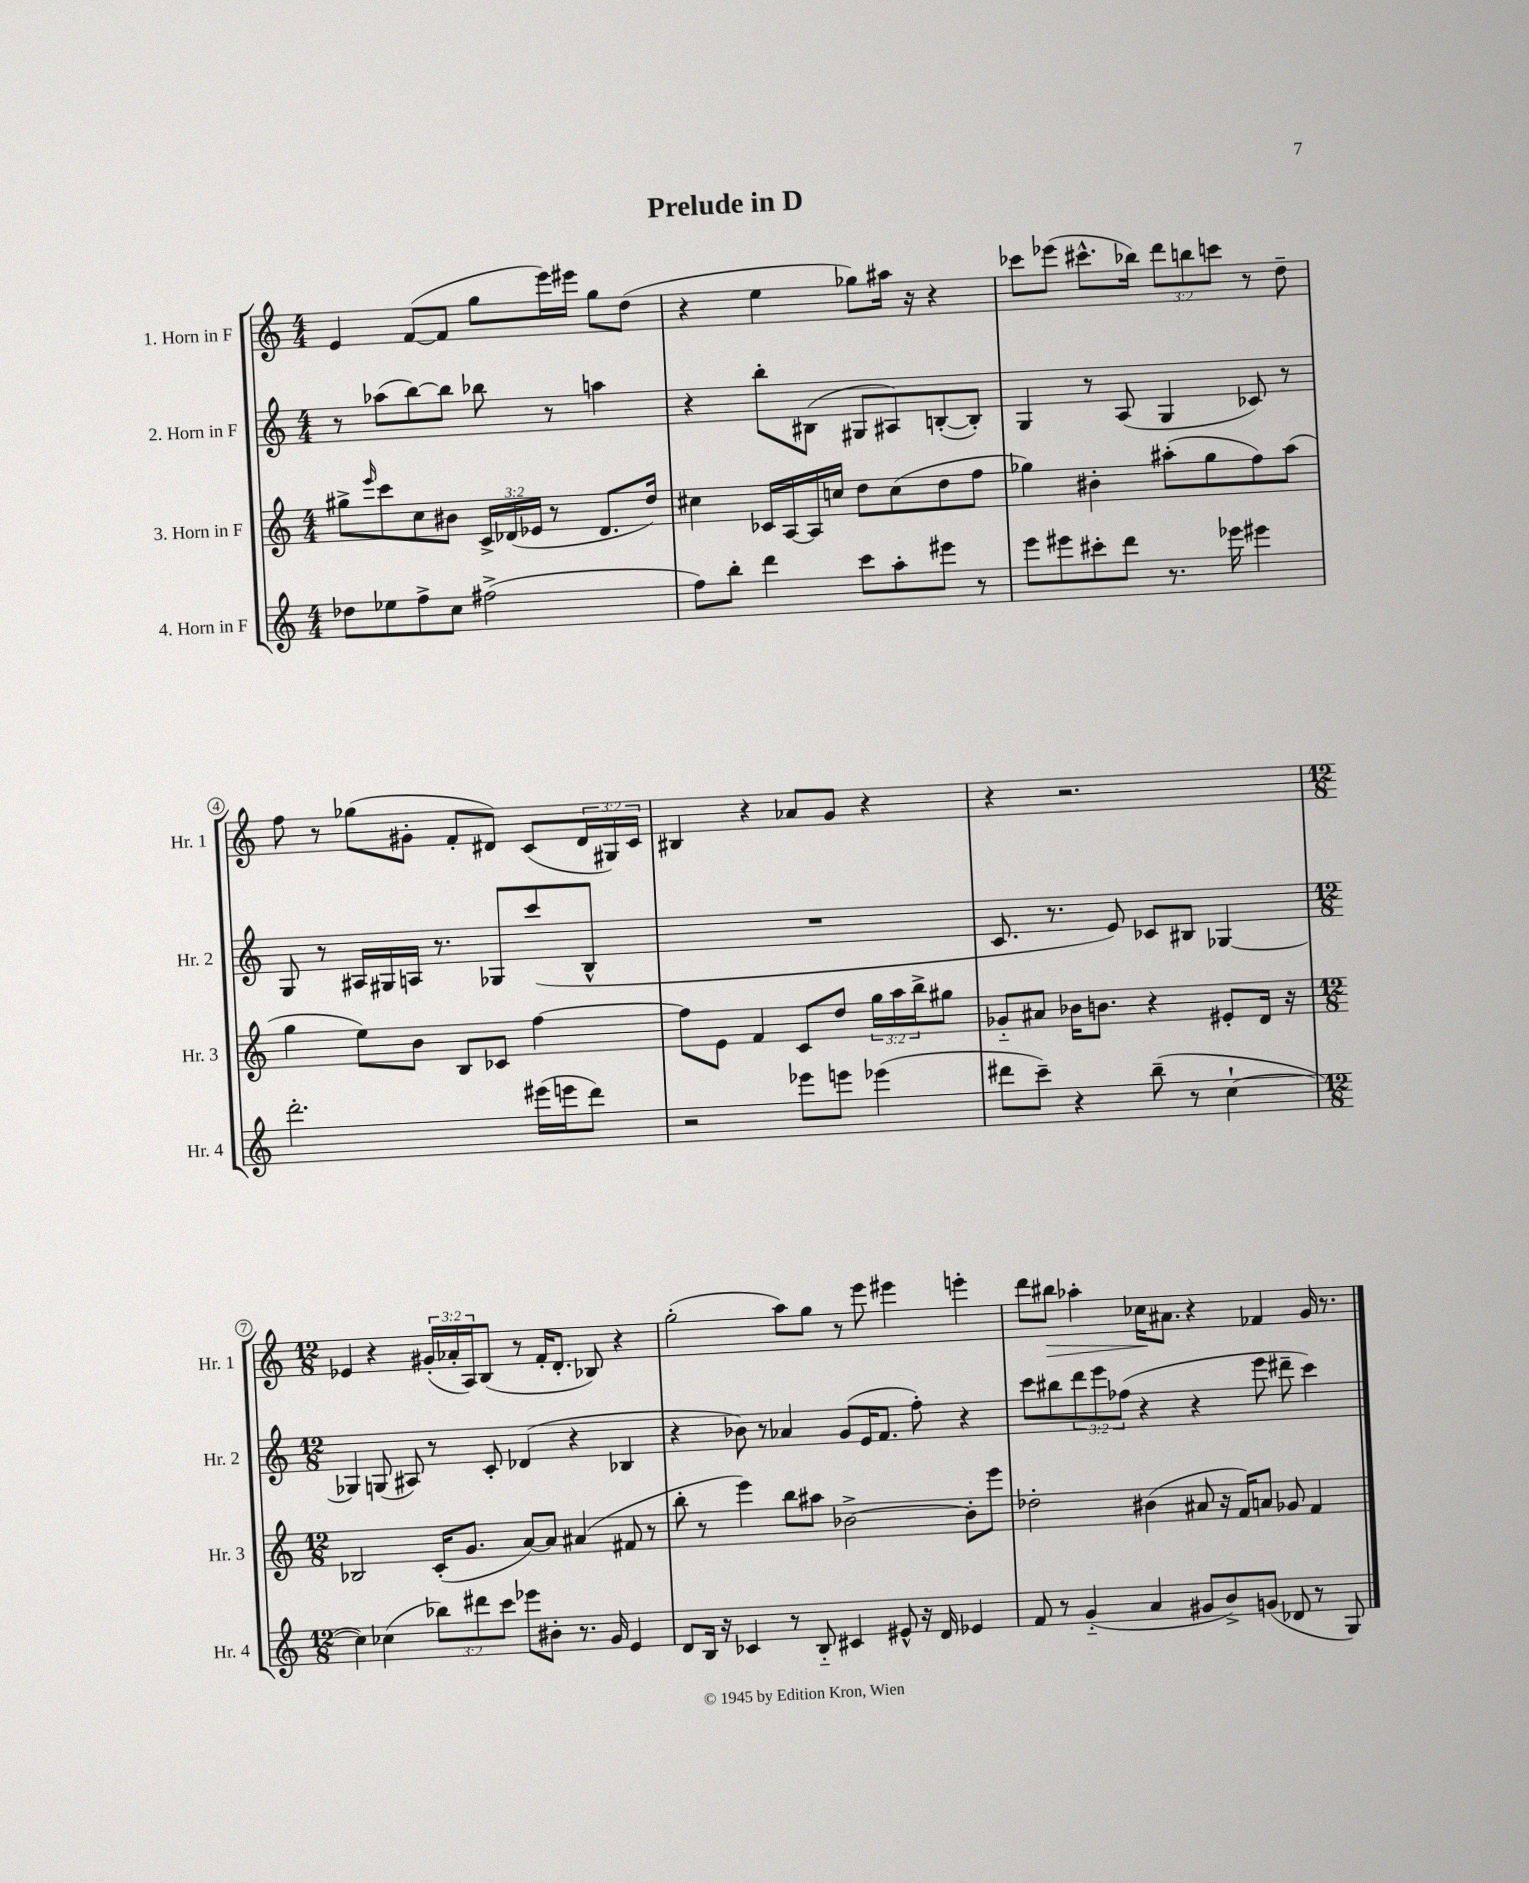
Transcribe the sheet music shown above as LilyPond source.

\header { title = "Prelude in D" }
<<
\new StaffGroup <<
\new Staff = "s0" \with { instrumentName = "1. Horn in F" shortInstrumentName = "Hr. 1" } {
    \clef treble \key c \major \numericTimeSignature \time 4/4 \override Staff.TupletNumber.text = #tuplet-number::calc-fraction-text
    e'4 f'8~( f'8 g''8 e'''16) eis'''16 g''8 d''8( |
    r4 e''4 ges''8) ais''16 r16 r4 |
    ces'''8 ees'''8( cis'''8.-^ bes''16) \tuplet 3/2 { d'''8 b''8 c'''8 } r8 d''8-- |
    f''8 r8 ges''8( gis'8-. f'8-. dis'8) c'8( \tuplet 3/2 { dis'16 gis16) c'16 } |
    bis4 r4 aes'8 g'8 r4 |
    r4 r2. |
    \numericTimeSignature \time 12/8 ees'4 r4 \tuplet 3/2 { gis'16-.( aes'16-. a16) } b8( r8 f'16-. d'8.-. bes8) r4 |
    g''2-.( a''8) g''8 r8 e'''8 eis'''4 e'''4-. |
    d'''8 bis''8\> aes''4-. ces''16\! ais'8. r4 fes'4 g'16 r8. \bar "|." |
}
\new Staff = "s1" \with { instrumentName = "2. Horn in F" shortInstrumentName = "Hr. 2" } {
    \clef treble \key c \major \numericTimeSignature \time 4/4 \override Staff.TupletNumber.text = #tuplet-number::calc-fraction-text
    r8 aes''8( b''8~) b''8 bes''8 r8 a''4 |
    r4 b''8-. bis8( gis8 ais8) b8~-.( b8-.) |
    g4 r8 a8( g4 ces'8) r8 |
    g8 r8 ais16 gis16 a16 r8. ges8 c'''8( b8-^ |
    R1 |
    c'8. r8. e'8) ces'8 bis8 ges4~ |
    \numericTimeSignature \time 12/8 ges4 g8( ais8) r8 c'8-. des'4( r4 bes4 |
    r4 bes'8) r8 aes'4 g'8( e'16 f'8. f''8-.) r4 |
    c'''8 bis''8 \tuplet 3/2 { d'''8 e'''8 fes''8( } r4 r4 e'''8 dis'''8-- c'''4) \bar "|." |
}
\new Staff = "s2" \with { instrumentName = "3. Horn in F" shortInstrumentName = "Hr. 3" } {
    \clef treble \key c \major \numericTimeSignature \time 4/4 \override Staff.TupletNumber.text = #tuplet-number::calc-fraction-text
    gis''8-> \grace { e'''16 } c'''8 c''8 bis'8 \tuplet 3/2 { c'16-> des'16( ees'16 } r8 des'8. d''16) |
    cis''4 ces'16 a16~ a16 c''16 d''8 c''8( d''8 f''8 |
    ges''4) bis'4-. ais''8-.( ges''8 f''8) ais''8( |
    g''4 e''8) b'8 b8 ces'8 f''4~ |
    f''8 e'8 f'4 c'8 d''8 \tuplet 3/2 { g''16 a''16 b''16-> } gis''8 |
    ges'8-_ ais'8 bes'16 b'8. r4 eis'8-. d'16 r16 |
    \numericTimeSignature \time 12/8 bes2 c'16-.( g'8. a'8~) a'8 ais'4( fis'8 r8 |
    b''8-. r8 e'''4) b''8 ais''8 bes'2~-> bes'8-. e'''8 |
    des''2-. bis'4( ais'8 r16 f'16) a'8 ges'8 f'4 \bar "|." |
}
\new Staff = "s3" \with { instrumentName = "4. Horn in F" shortInstrumentName = "Hr. 4" } {
    \clef treble \key c \major \numericTimeSignature \time 4/4 \override Staff.TupletNumber.text = #tuplet-number::calc-fraction-text
    des''8 ees''8 f''8-> c''8 fis''2->( |
    f''8) b''8-. d'''4 c'''8 a''8-. eis'''8 r8 |
    e'''8 eis'''8 cis'''8-. d'''8 r8. ees'''16 eis'''4 |
    d'''2.-. eis'''16( e'''16 d'''8) |
    r2 ees'''8 e'''8 ees'''4( |
    dis'''8 c'''8--) r4 b''8--( r8 c''4~-! |
    \numericTimeSignature \time 12/8 c''4) ces''4( \tuplet 3/2 { bes''8) dis'''8 c'''8 } ees'''8 bis'8-. r8. g'16 e'4 |
    d'8 b16 r16 ces'4 r8 b8-_ cis'4 eis'8-^ r16 d'16 ees'4 |
    f'8 r8 g'4-_( a'4 gis'8 b'8->) g'8( des'8 r8 g8) \bar "|." |
}
>>
>>
\layout { \context { \Score \override BarNumber.stencil = #(make-stencil-circler 0.1 0.3 ly:text-interface::print) } }
